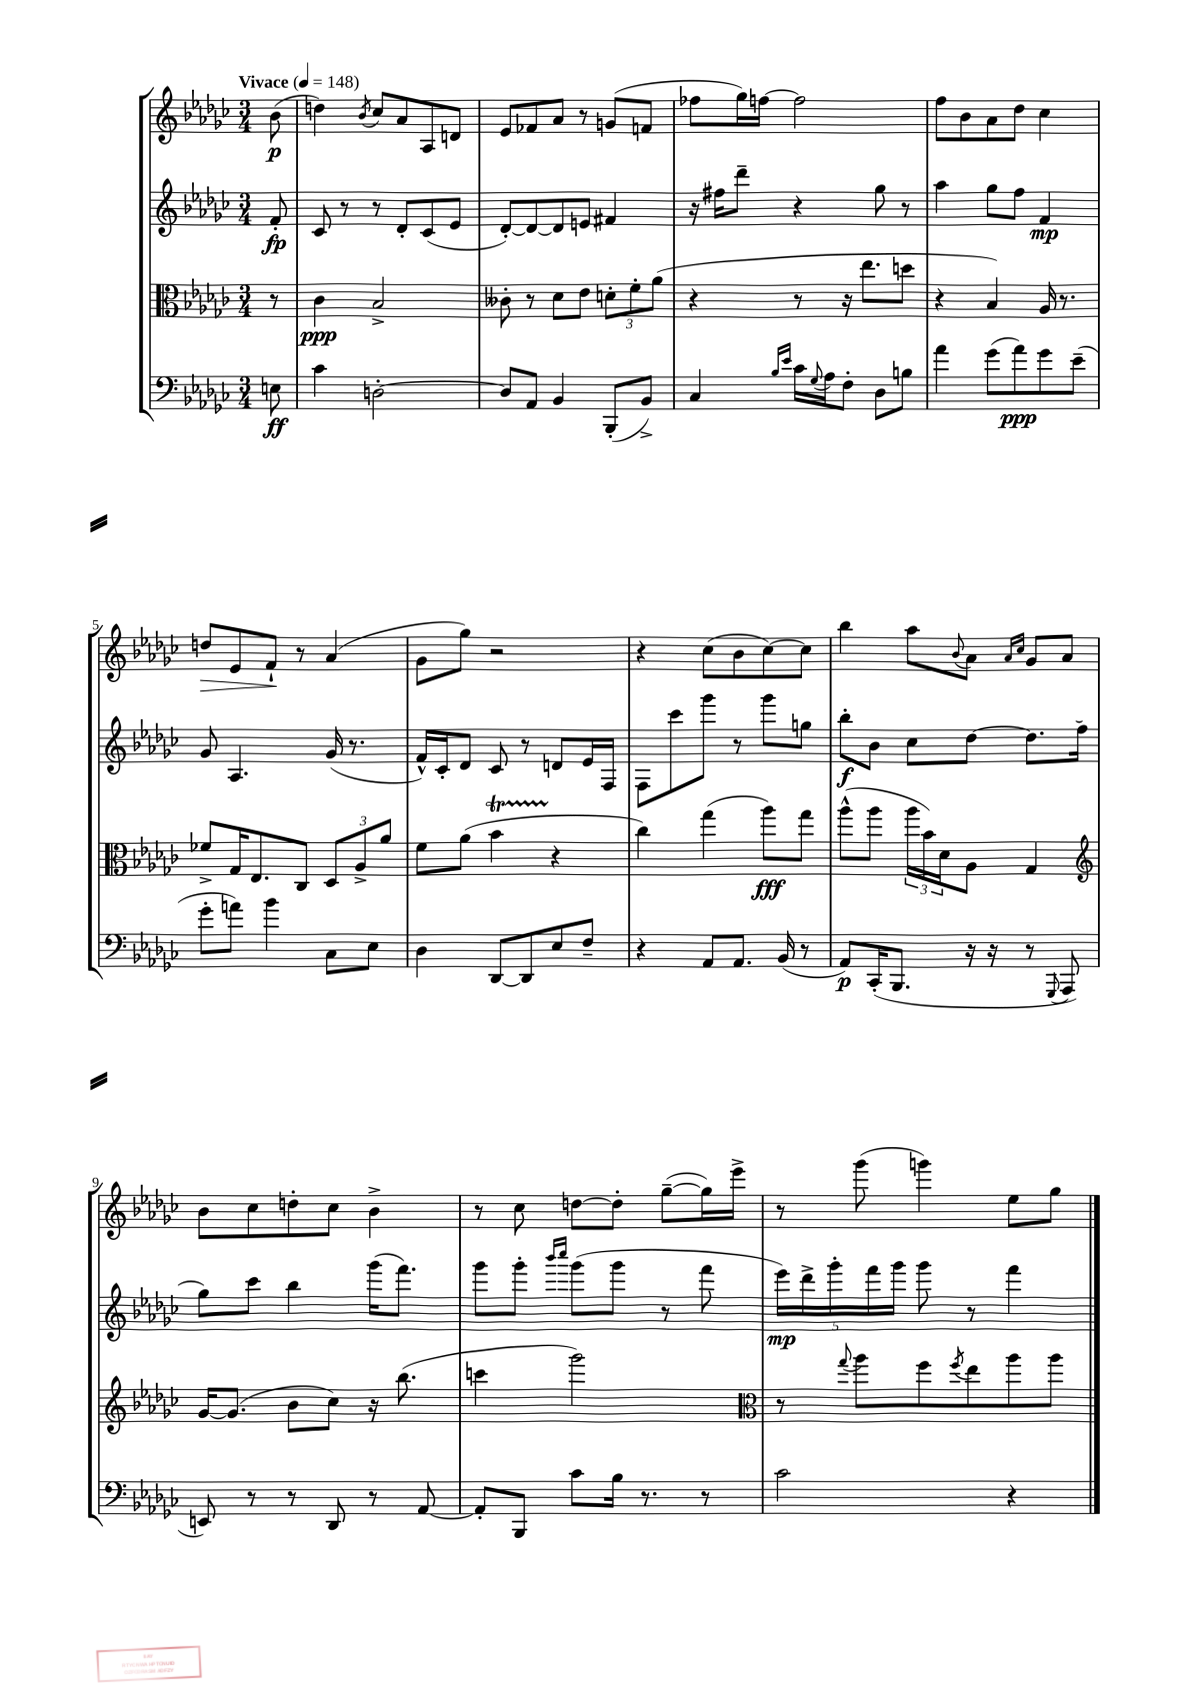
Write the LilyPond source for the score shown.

<<
\new StaffGroup <<
\new Staff = "s0" {
    \clef treble \key ges \major \numericTimeSignature \time 3/4 \partial 8 \tempo "Vivace" 4 = 148
    bes'8\p( |
    d''4) \acciaccatura { bes'8 } ces''8 aes'8 aes8 d'8 |
    ees'8 fes'8 aes'8 r8 g'8( f'8 |
    fes''8 ges''16) f''16~ f''2 |
    f''8 bes'8 aes'8 des''8 ces''4 |
    d''8\> ees'8 f'8-!\! r8 aes'4( |
    ges'8 ges''8) r2 |
    r4 ces''8( bes'8 ces''8~) ces''8 |
    bes''4 aes''8 \appoggiatura { bes'8 } aes'8 \grace { aes'16 ces''16 } ges'8 aes'8 |
    bes'8 ces''8 d''8-. ces''8 bes'4-> |
    r8 ces''8 d''8~ d''8-. ges''8~--( ges''16) ees'''16-> |
    r8 ges'''8( g'''4) ees''8 ges''8 \bar "|." |
}
\new Staff = "s1" {
    \clef treble \key ges \major \numericTimeSignature \time 3/4 \partial 8
    f'8-.\fp |
    ces'8 r8 r8 des'8-. ces'8( ees'8 |
    des'8~-.) des'8~ des'8 e'8 fis'4 |
    r16 fis''16 des'''8-- r4 ges''8 r8 |
    aes''4 ges''8 f''8 f'4\mp |
    ges'8 aes4. ges'16( r8. |
    f'16-^) ces'16-. des'8 ces'8 r8 d'8 ees'16 f16 |
    f8 ces'''8 ges'''8 r8 ges'''8 g''8 |
    bes''8-.\f bes'8 ces''8 des''8~ des''8. f''16( |
    ges''8) ces'''8 bes''4 ges'''16( f'''8.) |
    ges'''8 ges'''8-. \grace { bes'''16 ces''''16 } ges'''8( ges'''8 r8 f'''8 |
    \tuplet 5/4 { ees'''16\mp) des'''16-> ges'''16-. f'''16 ges'''16 } ges'''8 r8 f'''4 \bar "|." |
}
\new Staff = "s2" {
    \clef alto \key ges \major \numericTimeSignature \time 3/4 \partial 8
    r8 |
    ces'4\ppp bes2-> |
    ceses'8-. r8 des'8 ees'8 \tuplet 3/2 { d'8-. f'8-. aes'8( } |
    r4 r8 r16 ees''8. d''8 |
    r4 bes4) aes16 r8. |
    fes'8-> ges16 ees8. ces8 \tuplet 3/2 { des8 aes8-> aes'8 } |
    f'8 aes'8( bes'4\startTrillSpan r4\stopTrillSpan |
    ces''4) ges''4( aes''8\fff) ges''8 |
    aes''8-^( aes''8 \tuplet 3/2 { aes''16 bes'16) des'16 } aes8 ges4 |
    \clef treble ges'16~ ges'8.( bes'8 ces''8) r16 bes''8.( |
    c'''4 ges'''2) |
    \clef alto r8 \appoggiatura { ges''8 } aes''8 f''8 \acciaccatura { f''8 } ees''8 aes''8 aes''8 \bar "|." |
}
\new Staff = "s3" {
    \clef bass \key ges \major \numericTimeSignature \time 3/4 \partial 8
    e8\ff |
    ces'4 d2~-. |
    d8 aes,8 bes,4 bes,,8-.( bes,8->) |
    ces4 \grace { bes16 ees'16 } ces'16 \appoggiatura { ges8 } aes16 f8-. des8 b8 |
    aes'4 ges'8( aes'8\ppp) ges'8 ees'8--( |
    ges'8-. a'8) bes'4 ces8 ees8 |
    des4 des,8~ des,8 ees8 f8-- |
    r4 aes,8 aes,8. bes,16( r8 |
    aes,8\p) ces,16-.( bes,,8. r16 r16 r8 \appoggiatura { ges,,8 } aes,,8 |
    e,8) r8 r8 des,8 r8 aes,8~ |
    aes,8-. bes,,8 ces'8 bes16 r8. r8 |
    ces'2 r4 \bar "|." |
}
>>
>>
